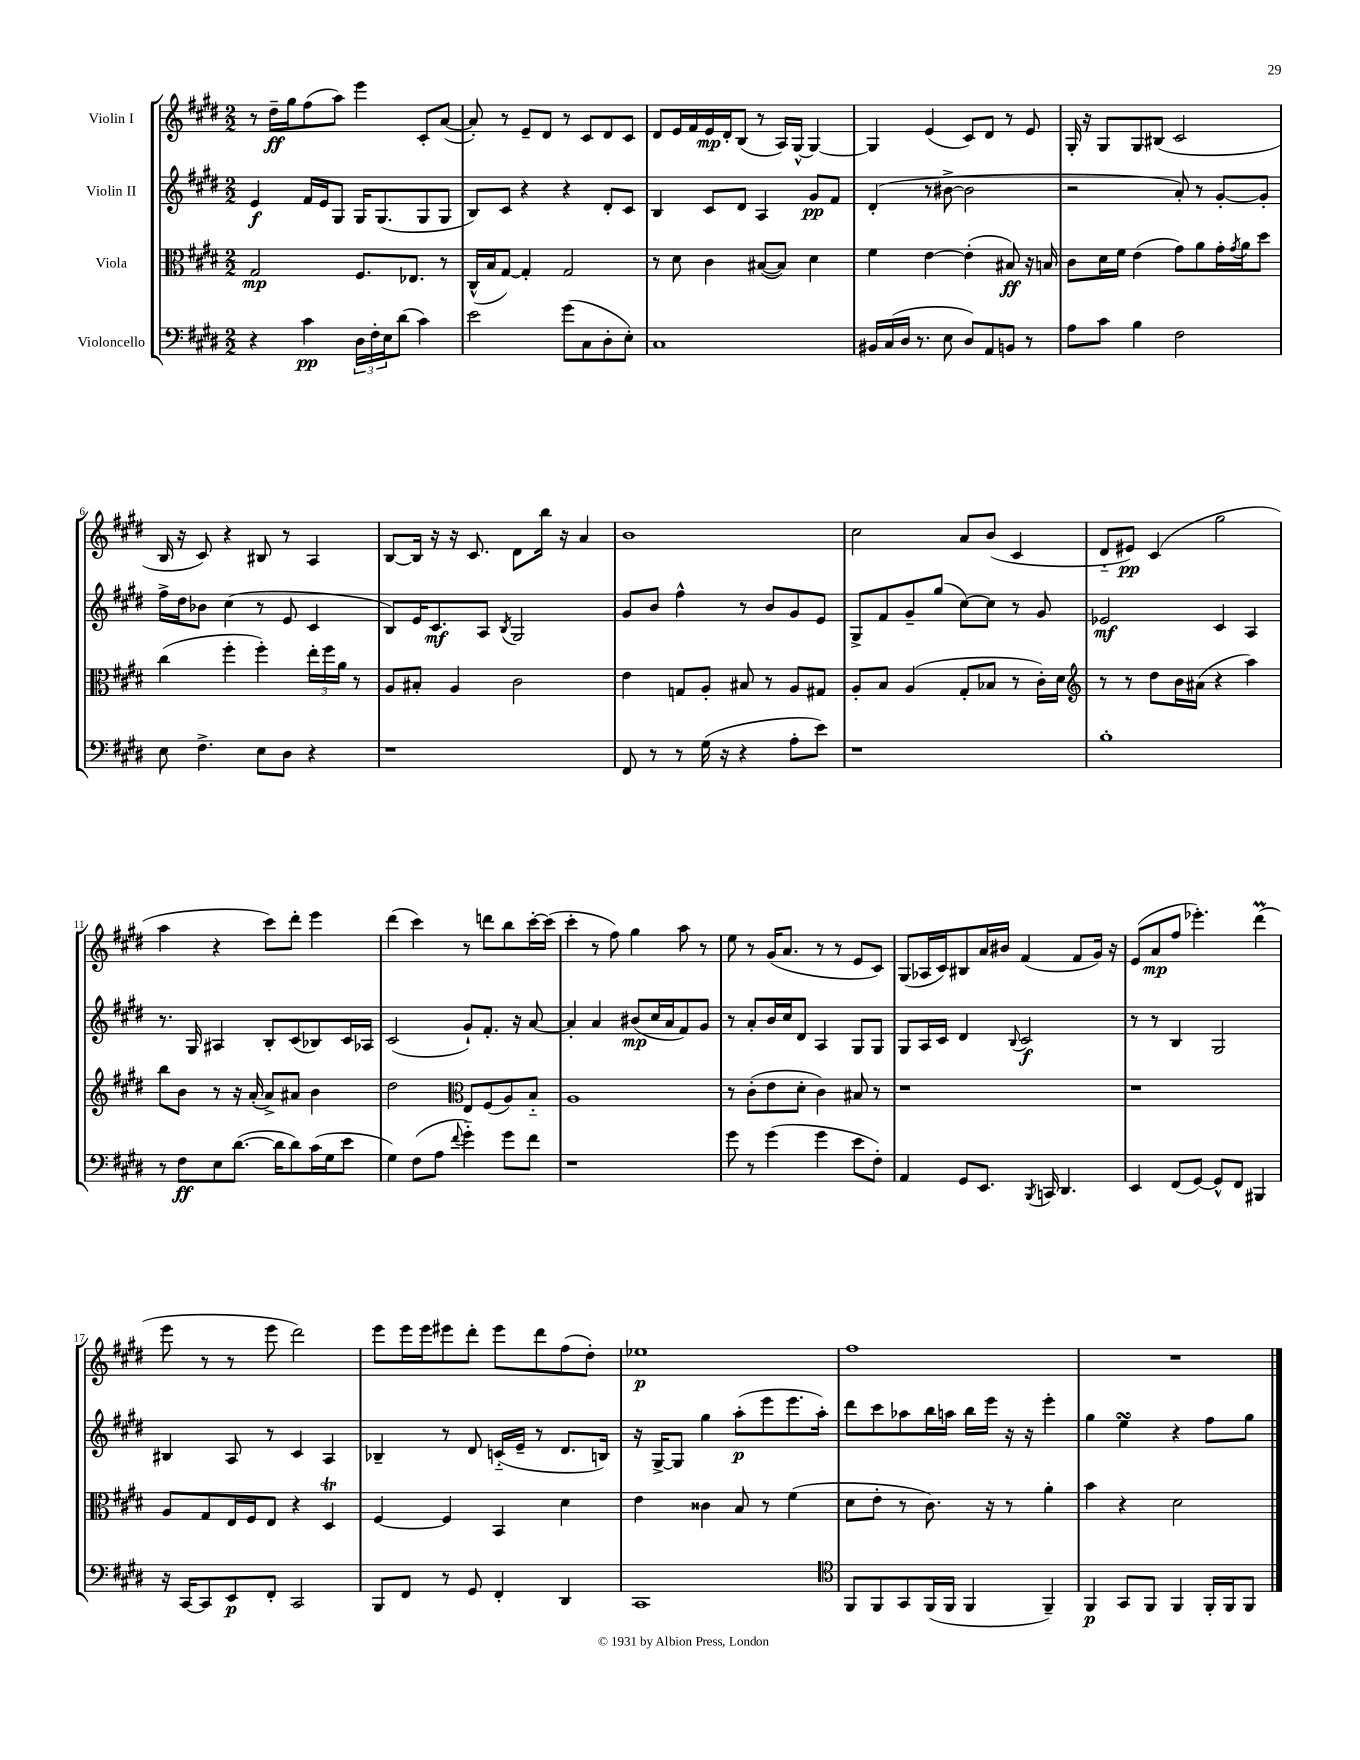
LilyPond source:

<<
\new StaffGroup <<
\new Staff = "s0" \with { instrumentName = "Violin I" } {
    \clef treble \key e \major \numericTimeSignature \time 2/2
    r8 dis''16--\ff gis''16 fis''8( a''8) e'''4 cis'8-. a'8~( |
    a'8-.) r8 e'8-- dis'8 r8 cis'8 dis'8 cis'8 |
    dis'8 e'16 fis'16 e'16\mp dis'16-. b8( r8 a16) gis16~-^ gis4~ |
    gis4 e'4( cis'8) dis'8 r8 e'8 |
    gis16-. r16 gis8 gis8 bis8( cis'2 |
    b16 r16 cis'8) r4 bis8 r8 a4 |
    b8~ b16 r16 r16 cis'8. dis'8 b''16 r16 a'4 |
    b'1 |
    cis''2 a'8 b'8( cis'4 |
    dis'8-_ eis'8\pp) cis'4( gis''2 |
    a''4 r4 cis'''8) dis'''8-. e'''4 |
    dis'''4( cis'''4) r8 d'''8 b''8 cis'''16~-. cis'''16( |
    cis'''4-. r8 fis''8) gis''4 a''8 r8 |
    e''8 r8 gis'16( a'8. r8 r8 e'8 cis'8) |
    gis8( aes16 cis'16) bis8 a'16 bis'16 fis'4( fis'8 gis'16) r16 |
    e'8( a'8\mp fis''8 ees'''4.-.) dis'''4\prall( |
    e'''8 r8 r8 e'''8 dis'''2) |
    e'''8 e'''16 e'''16 eis'''8 dis'''8-. eis'''8 dis'''8 fis''8( dis''8-.) |
    ees''1\p |
    fis''1 |
    R1 \bar "|." |
}
\new Staff = "s1" \with { instrumentName = "Violin II" } {
    \clef treble \key e \major \numericTimeSignature \time 2/2
    e'4\f fis'16 e'16 gis8 gis16 gis8.( gis8 gis8 |
    b8) cis'8 r4 r4 dis'8-. cis'8 |
    b4 cis'8 dis'8 a4 gis'8\pp fis'8 |
    dis'4-.( r8 bis'8~-> bis'2 |
    r2 a'8-.) r8 gis'8~-. gis'8-. |
    fis''16-> dis''16 bes'8 cis''4( r8 e'8 cis'4 |
    b8) e'16 cis'8.\mf a8 \acciaccatura { b8 } gis2 |
    gis'8 b'8 fis''4-^ r8 b'8 gis'8 e'8 |
    gis8-> fis'8 gis'8-- gis''8( cis''8~) cis''8 r8 gis'8 |
    ees'2\mf cis'4 a4 |
    r8. gis16 ais4 b8-. cis'8( bes8) cis'16 aes16 |
    cis'2( gis'8-!) fis'8.-. r16 a'8~ |
    a'4-. a'4 bis'8\mp( cis''16 a'16 fis'8) gis'8 |
    r8 a'8-. b'16 cis''16 dis'8 a4 gis8 gis8 |
    gis8 a16 cis'16 dis'4 \appoggiatura { b8 } cis'2\f |
    r8 r8 b4 gis2 |
    bis4 a8 r8 cis'4 a4 |
    bes4-- r8 dis'8 c'16-_( e'16-- r8 dis'8. b16) |
    r16 gis16~-> gis8 gis''4 a''8-.\p( e'''8 e'''8. a''16-.) |
    dis'''8 cis'''8 aes''8 b''16 a''16 b''16 e'''16 r16 r16 e'''4-. |
    gis''4 e''4\turn r4 fis''8 gis''8 \bar "|." |
}
\new Staff = "s2" \with { instrumentName = "Viola" } {
    \clef alto \key e \major \numericTimeSignature \time 2/2
    gis2\mp fis8. ees8. r8 |
    cis16-^( b16 gis8~) gis4-. gis2 |
    r8 dis'8 cis'4 bis8~( bis8) dis'4 |
    fis'4 e'4~ e'4-.( bis8\ff) r16 b16 |
    cis'8 dis'16 fis'16 e'4( gis'8) a'8 gis'16-. \acciaccatura { gis'8 } a'16 dis''8 |
    cis''4( fis''4-. fis''4-.) \tuplet 3/2 { e''16-. fis''16 a'16 } r8 |
    a8 bis8-. a4 cis'2 |
    e'4 g8 a8-. bis8 r8 a8 gis8 |
    a8-. b8 a4( gis8-. bes8 r8 cis'16-.) dis'16 |
    \clef treble r8 r8 dis''8 b'16 ais'16( r4 a''4) |
    b''8 b'8 r8 r16 a'16-.( a'8->) ais'8 b'4 |
    dis''2 \clef alto e8 fis8( a8) b8-_ |
    a1 |
    r8 cis'8-.( e'8 dis'8-. cis'4) bis8 r8 |
    r1 |
    r1 |
    a8 gis8 e16 fis16 e8 r4 dis4\trill |
    fis4~ fis4 b,4 dis'4 |
    e'4 cisis'4 b8 r8 fis'4( |
    dis'8 e'8-. r8 cis'8.) r16 r8 a'4-. |
    b'4 r4 dis'2 \bar "|." |
}
\new Staff = "s3" \with { instrumentName = "Violoncello" } {
    \clef bass \key e \major \numericTimeSignature \time 2/2
    r4 cis'4\pp \tuplet 3/2 { dis16 fis16-. e16 } dis'8( cis'4) |
    e'2 gis'8( cis8 dis8-. e8-.) |
    cis1 |
    bis,16 cis16( dis16 r8. e8 dis8) a,8 b,8 r8 |
    a8 cis'8 b4 fis2 |
    e8 fis4.-> e8 dis8 r4 |
    r1 |
    fis,8 r8 r8 gis16( r16 r4 a8-. e'8) |
    r1 |
    b1-. |
    r8 fis8\ff e8 dis'8.~( dis'16 dis'8) cis'16( gis16 e'8 |
    gis4) fis8( a8 \appoggiatura { fis'8 } gis'4-_) gis'8 fis'8 |
    r1 |
    gis'8 r8 gis'4( gis'4 e'8 fis8-.) |
    a,4 gis,8 e,8. \acciaccatura { b,,8 } c,16 dis,4. |
    e,4 fis,8( gis,8~) gis,8-^ fis,8 bis,,4 |
    r16 cis,16~ cis,8 e,8\p fis,8-. cis,2 |
    b,,8 fis,8 r8 gis,8 fis,4-. dis,4 |
    cis,1 |
    \clef tenor fis,8 fis,8 gis,8 fis,16( fis,16 fis,4 fis,4--) |
    fis,4\p gis,8 fis,8 fis,4 fis,16-. fis,16 fis,8 \bar "|." |
}
>>
>>
